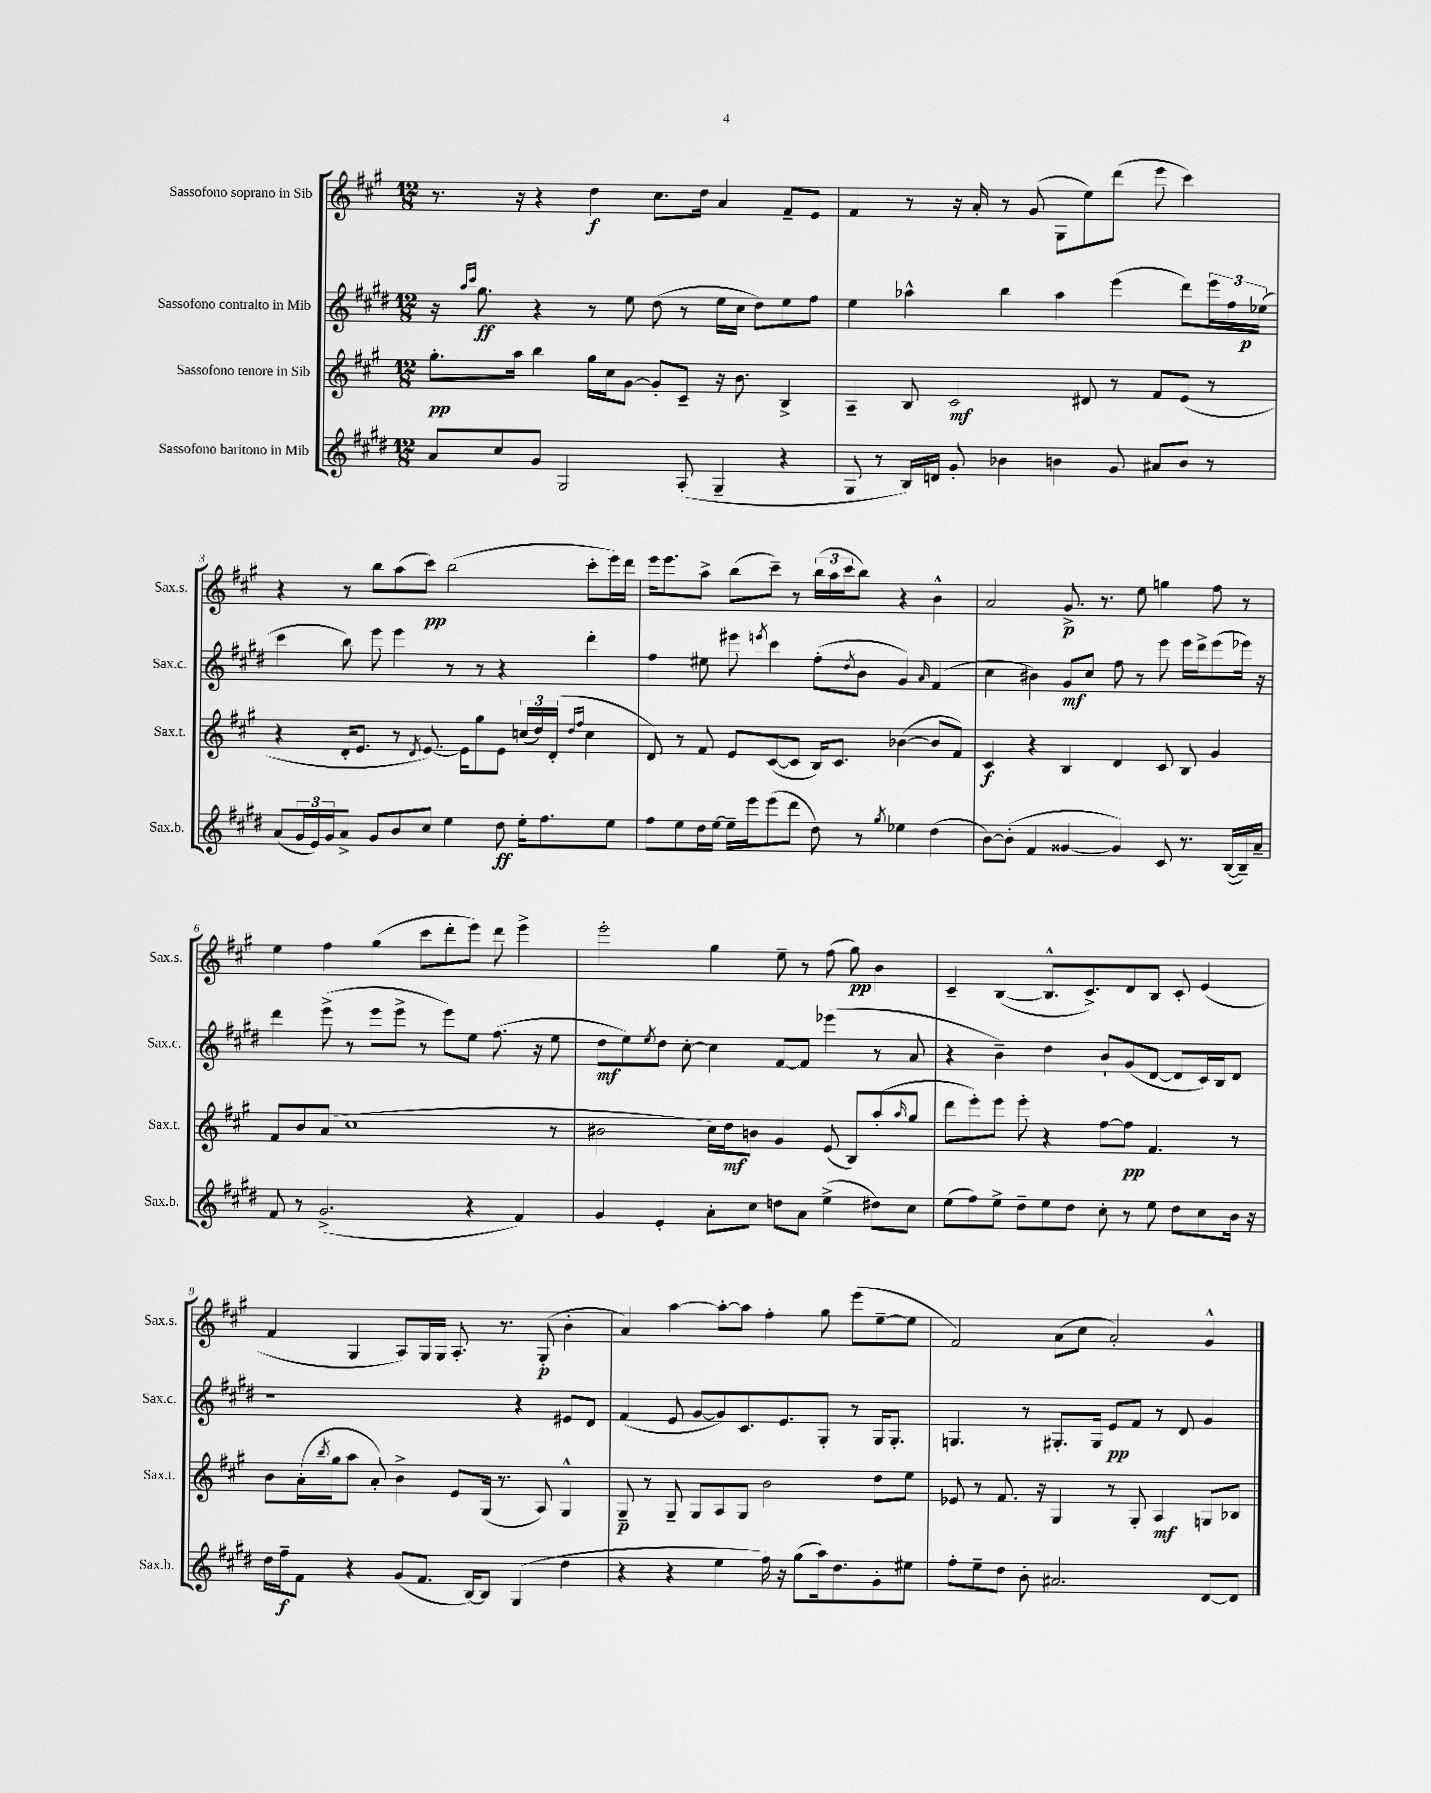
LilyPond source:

<<
\new StaffGroup <<
\new Staff = "s0" \with { instrumentName = "Sassofono soprano in Sib" shortInstrumentName = "Sax.s." } {
    \clef treble \key a \major \numericTimeSignature \time 12/8
    r8. r16 r4 d''4\f cis''8. d''16 a'4 fis'8-- e'8 |
    fis'4 r8 r16 a'16-. r8 gis'8( gis8 e''8) d'''8( e'''8 cis'''4) |
    r4 r8 b''8 a''8( cis'''8\pp) b''2( cis'''8-. e'''16) d'''16 |
    e'''16 e'''8. a''8-> b''8( cis'''8--) r8 \tuplet 3/2 { b''16( a''16 cis'''16 } b''8) r4 b'4-^ |
    a'2 gis'8.->\p r8. e''8 g''4 fis''8 r8 |
    e''4 fis''4 gis''4( cis'''8 d'''8-. e'''8) d'''8 e'''4-> |
    e'''2-. gis''4 e''8-- r8 fis''8( gis''8\pp) b'4 |
    cis'4-- b4~( b8.-^ cis'8.->) d'8 b8 cis'8-. e'4( |
    fis'4 gis4 a8) gis16 gis16 a8.-. r8. gis8-.\p( b'4-. |
    a'4) a''4~ a''8~-. a''8 fis''4-. gis''8 e'''8( e''8~-- e''8 |
    fis'2) a'8( cis''8 a'2-.) gis'4-^ \bar "|." |
}
\new Staff = "s1" \with { instrumentName = "Sassofono contralto in Mib" shortInstrumentName = "Sax.c." } {
    \clef treble \key e \major \numericTimeSignature \time 12/8
    r16 \grace { a''16 cis'''16 } gis''8.\ff r4 r8 e''8 dis''8( r8 e''16 cis''16 dis''8) e''8 fis''8 |
    e''4 aes''4-^ b''4 aes''4 e'''4( dis'''8) \tuplet 3/2 { e'''16 fis''16 ees''16\p( } |
    cis'''4 b''8) e'''8 e'''4 r8 r8 r4 dis'''4-. |
    fis''4 eis''8 eis'''8 \acciaccatura { e'''8 } cis'''4 fis''8-.( \acciaccatura { dis''8 } b'8 gis'4) \grace { a'16 } fis'4( |
    cis''4 bis'4) gis'8\mf cis''8 fis''8 r8 e'''8 e'''16 dis'''16-> e'''8( ees'''16) r16 |
    dis'''4 e'''8->( r8 e'''8 e'''8-> r8 e'''8) e''8 fis''8.( r16 e''8 |
    dis''8\mf e''8) \acciaccatura { e''8 } dis''8 cis''8~-. cis''4 fis'8~ fis'8 ees'''4( r8 a'8 |
    r4 b'4--) dis''4 b'8-! gis'8( dis'8~ dis'8 cis'16) b16 dis'8 |
    r1 r4 eis'8 dis'8 |
    fis'4( e'8 gis'8~ gis'8) cis'8. e'8. gis8-. r8 gis16 gis8.-. |
    g4. r8 gis8.-. gis16 e'8\pp fis'8 r8 dis'8 gis'4 \bar "|." |
}
\new Staff = "s2" \with { instrumentName = "Sassofono tenore in Sib" shortInstrumentName = "Sax.t." } {
    \clef treble \key a \major \numericTimeSignature \time 12/8
    gis''8.-.\pp a''16 b''4 gis''16 cis''16 gis'8~ gis'8-. cis'8-- r16 b'8. b4-> |
    a4-- b8 cis'2\mf dis'8 r8 fis'8 e'8( r8 |
    r4 d'16-. e'8. r8 \acciaccatura { d'8 } e'8.~) e'16 gis''8 e'8 \tuplet 3/2 { c''16( d''16) d'16-.( } \grace { d''16 fis''16 } c''4 |
    d'8) r8 fis'8 e'8 cis'8~( cis'8 b16) cis'8. bes'4~( bes'8 fis'8) |
    cis'4\f r4 b4 d'4 cis'8 b8 gis'4 |
    fis'8 b'8 a'8( cis''1 r8 |
    bis'2 cis''16) d''16\mf b'8 gis'4 e'8( b8) a''8-.( \grace { a''16 } gis''8 |
    d'''8 e'''8-.) e'''8 e'''8-. r4 fis''8~ fis''8\pp fis'4. r8 |
    b'8 a'16-.( \acciaccatura { b''8 } gis''16 a''8 a'8-.) b'4-> e'8 gis16( r8. a8) gis4-^ |
    gis8--\p r8 gis8-- gis8 a8 gis8 b'2 d''8 e''8 |
    ees'8 r8 fis'8. r16 gis4 r8 gis8-. a4\mf g8 bes8 \bar "|." |
}
\new Staff = "s3" \with { instrumentName = "Sassofono baritono in Mib" shortInstrumentName = "Sax.b." } {
    \clef treble \key e \major \numericTimeSignature \time 12/8
    a'8 cis''8 gis'8 gis2 a8-.( gis4-- r4 |
    gis8 r8 b16) d'16 gis'8-. bes'4 b'4 gis'8 ais'8 b'8 r8 |
    a'8( \tuplet 3/2 { gis'16 e'16) gis'16 } a'8-> gis'8 b'8 cis''8 e''4 dis''8\ff e''16-. fis''8. e''8 |
    fis''8 e''8 dis''16 e''16~ e''16-- e'''16 e'''8( dis'''8 dis''8) r8 \acciaccatura { gis''8 } ees''4 dis''4( |
    b'8~) b'8-.( fis'4 gisis'4~ gisis'4) cis'8 r8. b16~( b16--) a'16-- |
    fis'8 r8 gis'2.->( r4 fis'4) |
    gis'4 e'4-. a'8-. cis''8 d''8 a'8 e''4->( dis''8) cis''8 |
    e''8( fis''8) e''8-> dis''8-- e''8 dis''8 cis''8-. r8 e''8 dis''8 cis''8 b'16 r16 |
    dis''16 fis''16--\f fis'8 r4 gis'8( fis'8. b16~) b8 gis4( dis''4 |
    r4 r4 e''4 fis''16) r16 gis''8( a''16) dis''8. gis'8-. eis''8 |
    fis''8-. e''8-- dis''8 b'8-. ais'2. dis'8~ dis'8 \bar "|." |
}
>>
>>
